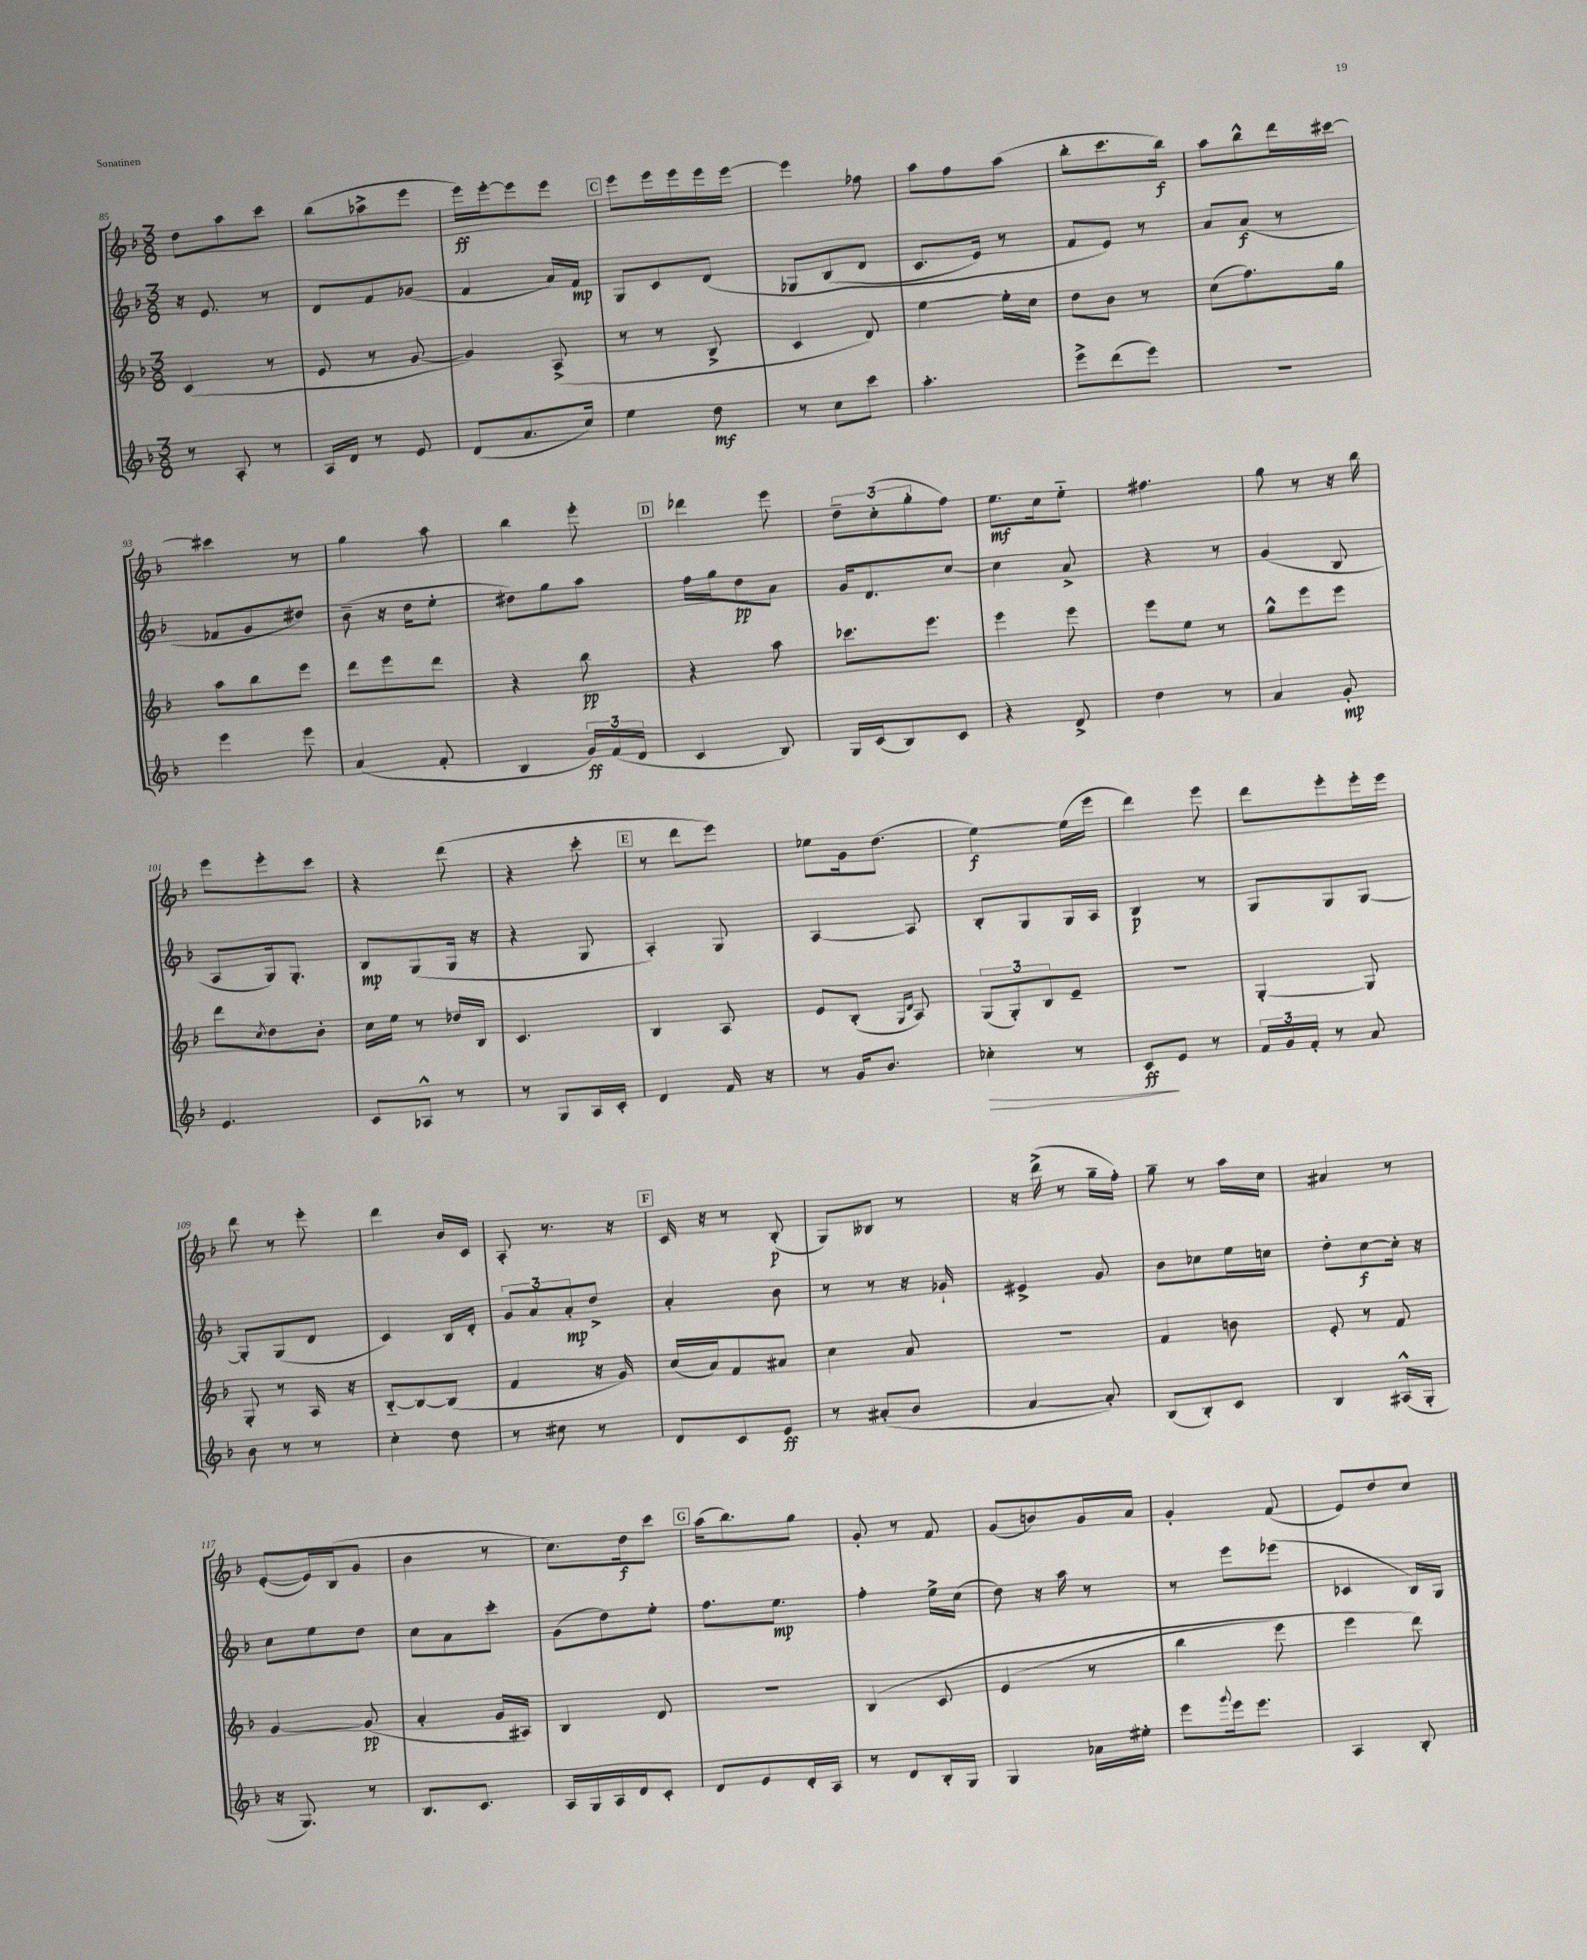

**kern	**kern	**kern	**kern
*staff4	*staff3	*staff2	*staff1
*clefG2	*clefG2	*clefG2	*clefG2
*k[b-]	*k[b-]	*k[b-]	*k[b-]
*M3/8	*M3/8	*M3/8	*M3/8
8r	(4c/	16r	8dd\L
.	.	8.e/	.
8A'/	.	.	8aa\
8r	8r	8r	8ccc\J
=	=	=	=
16A/LL	8e/	8d/L	(8bb-\L
16d/JJ	.	.	.
8r	8r	8f/	8aa-^\
8e/	[8g/	(8g-/J	8eee\J
=	=	=	=
(8d/L	4g/])	4f/	16eee\LL)
.	.	.	[16eee'\J
8.a/	.	.	8eee\]
.	(8A^/	16a/LL)	8eee\J
16cc/Jk)	.	16f/JJ	.
=	=	=	=
4ee\	8r	8G/L	8eee\L
.	8r	8c/	16eee\L
.	.	.	16eee\
8dd\	8B-^/	&(8d/J	16eee\
.	.	.	[16eee\JJ
=	=	=	=
8r	4c/	8G-/L	4eee\]
8cc\L	.	(8B-/	.
8ccc\J	8d/)	8d/J	8ff-\
=	=	=	=
4.aa'\	[4ee\	8.c/L	8aa\L
.	.	.	8ff\
.	.	16e/Jk)	.
.	16ee'\]LL	8r	(8aa\J
.	16cc\JJ	.	.
=	=	=	=
8eee^\L	8dd\L	8f/L	8bb-'\L
(8ddd\	8b-\J	8e/J&)	8.ccc\
8eee\J)	8r	8r	.
.	.	.	16bb-\Jk)
=	=	=	=
4.r	(8cc\L	8a/L	8aa\L
.	8.ff\)	(8a/J	8bb-^^\
.	.	8r	16ddd\L
.	16gg\Jk	.	[16ccc#\JJ
=	=	=	=
4eee\	8aa\L	8f-/L	4ccc#\]
.	8bb-\	8g/	.
8eee\	8eee\J	8dd#/J)	8r
=	=	=	=
(4a/	8ddd\L	(8b-~\	4gg\
.	8eee\	16r	.
.	.	16dd\LK	.
8f'/	8ddd\J	8ee'\J	8aa\
=	=	=	=
4B-/	4r	8dd#\L)	4bb-\
.	.	8gg\	.
24g/LL)	8bb-\	8aa\J	8eee'\
(24f/	.	.	.
24d/JJ	.	.	.
=	=	=	=
4c/	4r	16ff\LL	4ddd-\
.	.	16gg\J	.
.	.	8dd\	.
8B-/)	8aa\	8a\J	8eee\
=	=	=	=
16G/LL	8.ccc-\L	16g/LK	12dd~\L
(16c/J	.	8.d/	.
.	.	.	(12cc'\
8B-/)	.	.	.
.	.	.	12gg'\
.	8.eee\J	.	.
8c/J	.	[8cc/J	8ff\J)
=	=	=	=
4r	4eee\	4cc\]	8.ee\L
.	.	.	16cc\k
8d^/	8eee\	8a^/	8ee'~\J
=	=	=	=
4dd\	8eee\L	4r	4.ff#\
.	8ee\J	.	.
8r	8r	8r	.
=	=	=	=
4a/	8gg^^\L	(4g/	8gg\
.	8eee\	.	8r
8g'/	8eee\J	8B-/	16r
.	.	.	16bb-\
=	=	=	=
4.e/	8ddd\L	8A/L	8eee\L
.	8qcc/	.	.
.	8dd\	16G/k)	8eee'\
.	.	8.G'/J	.
.	8b-'\J	.	8ccc\J
=	=	=	=
8c/L	16cc\LL	8B-/L	4r
.	16ee\JJ	.	.
8A-^^/J	8r	(8G/	.
8r	16dd-/LL	16G/Jk	(8ddd\
.	16B-/JJ	16r	.
=	=	=	=
8r	4.c/	4r	4r
8G/L	.	.	.
16A/L	.	8G/	8ccc'\
16c'/JJ	.	.	.
=	=	=	=
4d/	4B-/	4A'/)	8r
.	.	.	8ddd\L
16f/	8A/	8G/	8eee\J)
16r	.	.	.
=	=	=	=
8r	8e/L	[4A/	8ee-\L
16g/LK	(8B-'/J	.	16g\k
8.b-/J	.	.	(8.dd\J
.	16qqG/LL	.	.
.	16qqd/JJ	.	.
.	8A/)	8A/]	.
=	=	=	=
4cc-'\	(12G/L	8B-'/L	[4ee\)
.	12G'/)	.	.
.	.	8G/	.
.	12B-/	.	.
8r	8e~/J	16G/L	(16ee\]LL
.	.	16A/JJ	16eee\JJ
=	=	=	=
8c/L	4.r	4B-/	4ddd\)
8e/J	.	.	.
8r	.	8r	8eee\
=	=	=	=
24f/LL	[4G'/	8G/L	8ddd\L
24g/	.	.	.
24f'/JJ	.	.	.
8r	.	8G/	8eee'\
8a/	8G/]	[8G/J	16eee'\L
.	.	.	16eee\JJ
=	=	=	=
8b-\	8G'/	8G'/]L	8ddd\
8r	8r	(8G/	8r
8r	16A/	8d/J	8eee'\
.	16r	.	.
=	=	=	=
4cc'\	[8B-'~/L	4c/)	4ddd\
.	8B-/_	.	.
8dd\	(8B-/]J	16B-/LL	16b-/LL
.	.	16d'/JJ	16c/JJ
=	=	=	=
8r	4f/	12g/L	8A'/
.	.	12a/	.
8cc#\	.	.	8.r
.	.	12a'/	.
8r	16r	8dd^/J	.
.	16g/)	.	16r
=	=	=	=
8d/L	(16cc/LL	4a'/	16c/
.	16a/J)	.	16r
8c/	8f/	.	8r
8e/J	8a#/J	8b-\	(8B-'/
=	=	=	=
8r	4cc\	8r	8G/L)
(8a#'/L	.	8r	8B--/J
8b-/J	8a/	16r	8r
.	.	16g-`/	.
=	=	=	=
[4a/	4.r	4e#^/	16r
.	.	.	(16ddd^\
.	.	.	8r
8a'/])	.	8g/	16gg~\LL
.	.	.	16ff'\JJ)
=	=	=	=
(8B-/L	4f/	8b-\L	8gg~\
8B-'/)	.	8cc-\	8r
8c/J	8b\	16ee\L	16aa\LL
.	.	16cc\JJ	16cc\JJ
=	=	=	=
4B-/	8e'/	8dd'\L	4a#/
.	8r	[8cc\	.
(16A#^^/LL	8f/	16cc'\]Jk	8r
16G'/JJ	.	16r	.
=	=	=	=
16r	[4g/	8cc\L	([8e'/L
8.G/)	.	.	.
.	.	8ee\	16e/]L)
.	.	.	(16B-/J
8r	(8g/]	8dd\J	8g/J
=	=	=	=
8.B-/L	4a'/	8cc\L	4b-\
.	.	8a\	.
8.c/J	.	.	.
.	16g/LL	8ccc'\J	8r
.	16A#/JJ)	.	.
=	=	=	=
16A/LL	4B-/	(8g\L	8.cc\L)
16G/	.	.	.
16A/	.	8dd\)	.
16d/J	.	.	16dd\k
8c'/J	8d/	8ee'\J	8ccc\J
=	=	=	=
8d/L	4.r	8.ff\L	(16aa\LK
.	.	.	8.bb-\)
8e/	.	.	.
.	.	8.ee\J	.
16d'/L	.	.	8gg\J
16A/JJ	.	.	.
=	=	=	=
8r	&(4B-/	4ff'\	8g'/
8d/L	.	.	8r
16B-'/L	8c/	16ee^\LL	8f/
16G/JJ	.	(16cc\JJ	.
=	=	=	=
4G/	(4e/	8dd\)	(8g/L
.	.	16r	8b/)
.	.	16aa\	.
16a-\LL	8r	8r	16g/L
16ee#'\JJ	.	.	16a/JJ
=	=	=	=
8eee\L	4bb-\	8r	4g'/
8qqggg/	.	.	.
16eee\k	.	8eee\L	.
8.eee\J	.	.	.
.	8eee\)	(8eee-\J	(8f/
=	=	=	=
4A/	4eee\	4c-/	8e/L)
.	.	.	8dd/
8B-'/	8ddd\&)	16B-/LL)	8cc/J
.	.	16G/JJ	.
==	==	==	==
*-	*-	*-	*-
